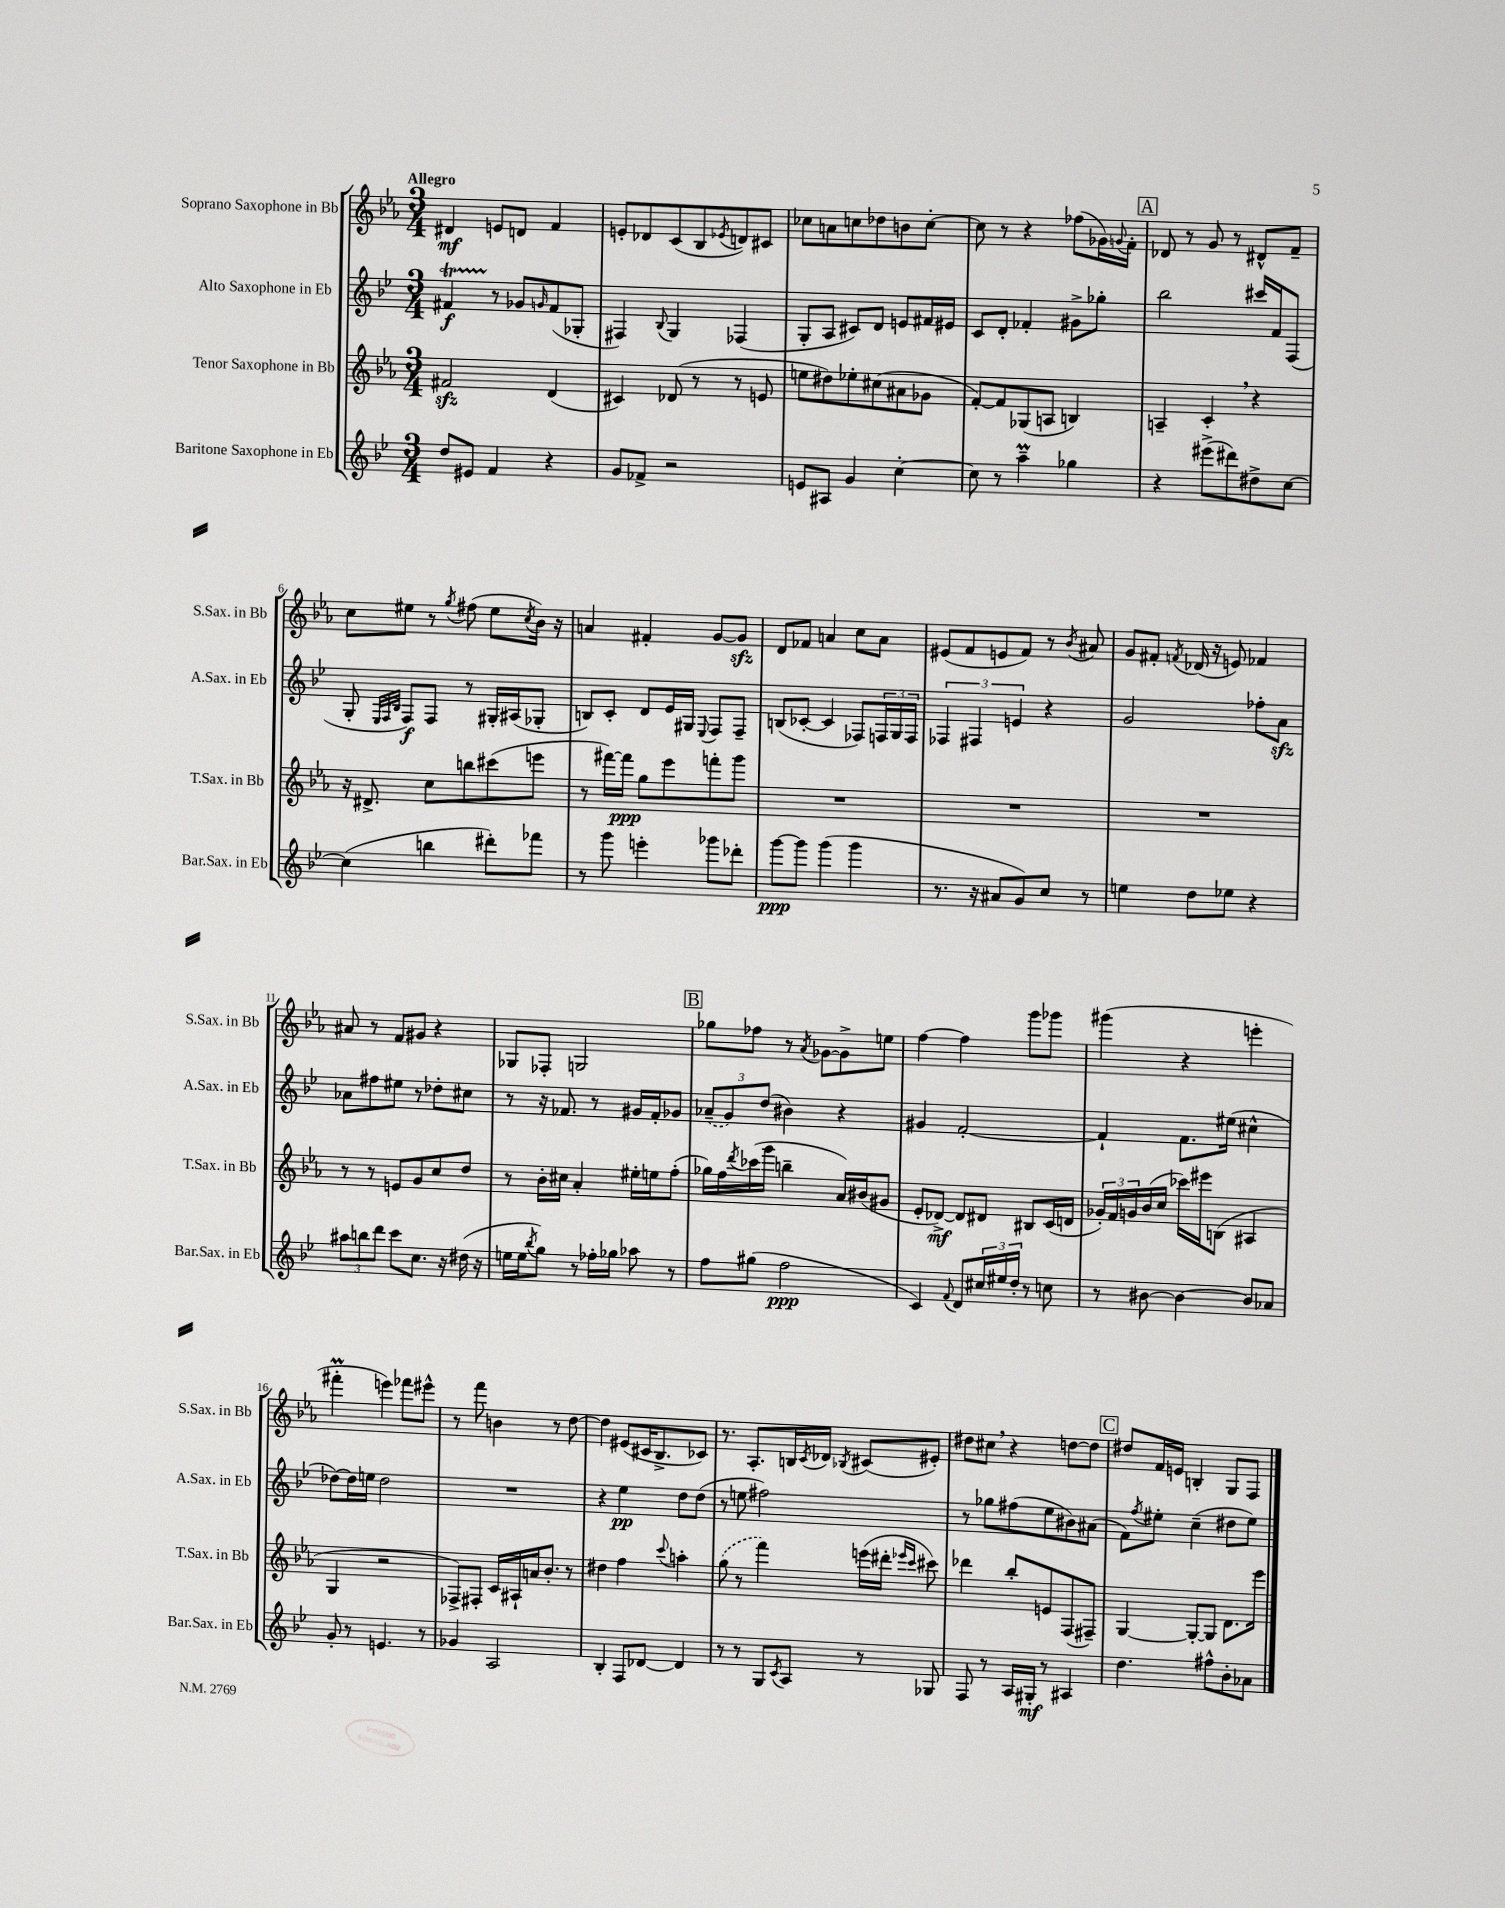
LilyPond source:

<<
\new StaffGroup <<
\new Staff = "s0" \with { instrumentName = "Soprano Saxophone in Bb" shortInstrumentName = "S.Sax. in Bb" } {
    \clef treble \key ees \major \numericTimeSignature \time 3/4 \tempo "Allegro"
    dis'4\mf e'8 d'8 f'4 |
    e'8-. des'8 c'8( bes8 \acciaccatura { ees'8 } d'8) cis'8 |
    ces''8 a'8 c''8 des''8 b'8 c''8~-. |
    c''8 r8 r4 fes''8( ges'16) \appoggiatura { g'8 } f'16-. |
    \mark \markup { \box "A" } des'8 r8 g'8 r8 dis'8-^ f'8-- |
    c''8 eis''8 r8 \acciaccatura { g''8 } fis''8( eis''8 \acciaccatura { c''8 } bes'16) r16 |
    a'4 fis'4-. g'8~ g'8\sfz |
    d'8 fes'8 a'4 c''8 a'8 |
    eis'8( f'8 e'8 f'8) r8 \acciaccatura { bes'8 } ais'8 |
    g'8 fis'8-. \acciaccatura { f'8 } des'16( r16 e'8) fes'4 |
    ais'8 r8 f'8 gis'8 r4 |
    ges8 fes8-. g2 |
    \mark \markup { \box "B" } ges''8 fes''8 r8 \acciaccatura { aes'8 } ges'8~ ges'8-> e''8 |
    f''4~ f''4 g'''8 ges'''8 |
    gis'''4( r4 e'''4-. |
    fis'''4-.\prall e'''4) fes'''8 eis'''8-^ |
    r8 f'''8 b'4 r8 d''8~ |
    d''4 eis'8( cis'16 bes8.-> ces'8) |
    r8. aes8.-. b16 \acciaccatura { c'8 } des'16 \acciaccatura { bes8 } cis'8( eis'8-.) |
    dis''8 cis''8 \breathe r4 d''8~ d''8 |
    \mark \markup { \box "C" } dis''8 f'16 e'16 b4-. g8 f8 \bar "|." |
}
\new Staff = "s1" \with { instrumentName = "Alto Saxophone in Eb" shortInstrumentName = "A.Sax. in Eb" } {
    \clef treble \key bes \major \numericTimeSignature \time 3/4
    fis'4\startTrillSpan\f r8\stopTrillSpan ges'8 \grace { g'16 } fis'8( ges8-. |
    fis4) \appoggiatura { bes8 } g4 fes4( |
    g8-. a8 cis'8) d'8 e'8 fis'16 eis'16 |
    c'8 d'8-. fes'4-. gis'8-> ges''8-. |
    \mark \markup { \box "A" } bes''2 cis'''16 f'16 f8( |
    g8-. \grace { ees32 f32 bes32 } f8\f) f8 r8 gis16-. ais16( ges8-. |
    b8) c'8-. d'8 ees'16 gis16 \appoggiatura { ees8 } f8 f8-- |
    b8( ces'8~-. ces'4 fes8) \tuplet 3/2 { f16 g16 f16 } |
    \tuplet 3/2 { fes4 fis4 e'4 } r4 |
    g'2 fes''8-. a'8\sfz |
    aes'8 fis''8 eis''8 r8 des''8-. cis''8 |
    r8 r16 fes'8. r8 gis'16 fes'16-. ges'8 |
    \mark \markup { \box "B" } \tuplet 3/2 { \once \slurDashed aes'8--( g'8) d''8( } bis'4) r4 |
    gis'4 f'2~-. |
    f'4-! f'8. eis''16( cis''4-^ |
    des''8~) des''16 e''16 des''2 |
    R2. |
    r4 ees''4\pp d''8 d''8( |
    r8 e''8 fis''2) |
    r8 ges''8 fis''8( ees''8 bis'8) ais'8( |
    \mark \markup { \box "C" } f'8) \acciaccatura { f''8 } eis''8-. c''4--( dis''8 eis''8) \bar "|." |
}
\new Staff = "s2" \with { instrumentName = "Tenor Saxophone in Bb" shortInstrumentName = "T.Sax. in Bb" } {
    \clef treble \key ees \major \numericTimeSignature \time 3/4
    fis'2\sfz d'4( |
    cis'4) des'8( r8 r8 e'8 |
    e''8 dis''8) ees''8-. cis''8( ais'8 ges'8 |
    f'8~-.) f'8 ges8( a8 b4) |
    \mark \markup { \box "A" } a4-- c'4-. \breathe r4 |
    r16 dis'8.-> c''8 b''8 cis'''8( e'''8 |
    r8 fis'''16~) fis'''16\ppp g''8 ees'''8 f'''8-. g'''8 |
    R2. |
    R2. |
    R2. |
    r8 r8 e'8 g'8 c''8 d''8 |
    r8 bes'16-. cis''16 aes'4-. eis''16-. e''16 f''8-.( |
    \mark \markup { \box "B" } ges''16) f''16 \acciaccatura { d'''8 } ces'''16( g'''16 b''4-- aes'16) bis'16( gis'8 |
    ees'8-. des'8~->\mf) des'8 dis'8 bis8 c'16( d'16 |
    \tuplet 3/2 { ges'16-.) f'16 g'16 } bes'16( c''16 ces'''16) eis'''16 b8( ais4 |
    g4 r2 |
    fes8->) fis8-. c'16 ais16-! a'16 bes'8.-. r8 |
    dis''4 f''4 \appoggiatura { c'''8 } a''4-. |
    \once \slurDashed g''8( r8 f'''4) e'''16( dis'''16-. \grace { ees'''16 c'''16 } cis'''8) |
    des'''4 bes''8-. e'8 f8( fis8--) |
    \mark \markup { \box "C" } g4~ g8~-. g8 d'8. ees'''16 \bar "|." |
}
\new Staff = "s3" \with { instrumentName = "Baritone Saxophone in Eb" shortInstrumentName = "Bar.Sax. in Eb" } {
    \clef treble \key bes \major \numericTimeSignature \time 3/4
    d''8 eis'8 f'4 r4 |
    g'8 fes'8-> r2 |
    e'8 ais8 g'4 c''4~-. |
    c''8 r8 a''4--\prall ges''4 |
    \mark \markup { \box "A" } r4 eis'''8->( dis'''8) dis''8-> c''8~ |
    c''4( b''4 dis'''8-.) fes'''8 |
    r8 g'''8 e'''4-. ges'''8 des'''8-. |
    g'''8~\ppp g'''8 g'''4( g'''4 |
    r8. r16 ais'8 g'8) c''8 r8 |
    e''4 d''8 ees''8 r4 |
    \tuplet 3/2 { ais''8 b''8 d'''8 } c'''8 c''8. r16 dis''16( r16 |
    e''16 e''16 \acciaccatura { bes''8 } g''8) r8 fes''16-. ges''16 aes''8 r8 |
    \mark \markup { \box "B" } f''8 gis''8( f''2\ppp |
    c'4) \appoggiatura { f'8 } d'8 \tuplet 3/2 { cis''16 eis''16 d''16-. } r8 c''8 |
    r8 bis'8~ bis'4~ bis'8 aes'8 |
    g'8-. r8 e'4. r8 |
    ges'4 a2 |
    bes4-. f8 des'8~ des'4 |
    r8 r8 g8 \acciaccatura { c'8 } a8 r8 ges8 |
    f8 r8 a16 gis16-.\mf r8 ais4 |
    \mark \markup { \box "C" } d''4. fis''8-^ bes'8-. aes'8 \bar "|." |
}
>>
>>
